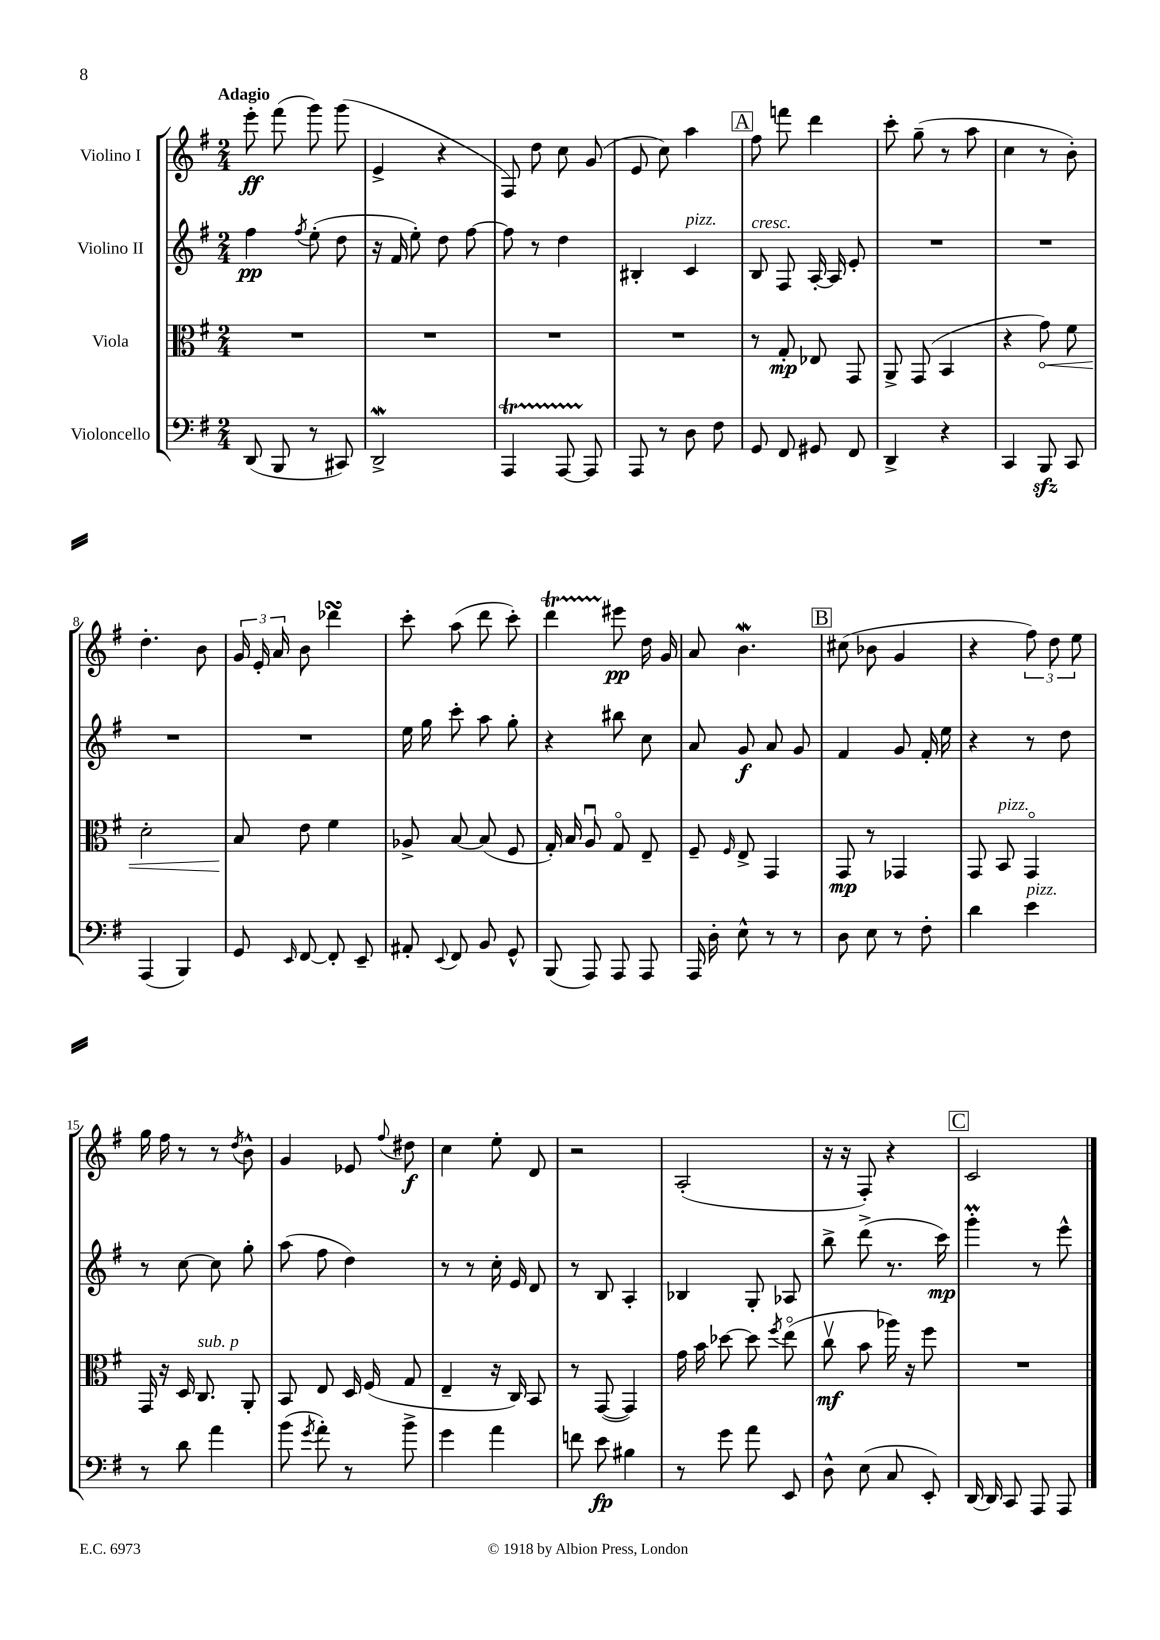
<<
\new StaffGroup <<
\new Staff = "s0" \with { instrumentName = "Violino I" } {
    \clef treble \key g \major \numericTimeSignature \time 2/4 \tempo "Adagio"
    \autoBeamOff e'''8-.\ff fis'''8( g'''8) g'''8( |
    e'4-> r4 |
    fis8) d''8 c''8 g'8( |
    e'8 c''8) a''4 |
    \mark \markup { \box "A" } fis''8 f'''8 d'''4 |
    c'''8-. g''8--( r8 a''8 |
    c''4 r8 b'8-.) |
    d''4.-. b'8 |
    \tuplet 3/2 { g'16 e'16-. a'16 } b'8 des'''4\turn |
    c'''8-. a''8( d'''8 c'''8-.) |
    d'''4\startTrillSpan eis'''8\stopTrillSpan\pp d''16 g'16 |
    a'8 b'4.\mordent |
    \mark \markup { \box "B" } cis''8( bes'8 g'4 |
    r4 \tuplet 3/2 { fis''8) d''8 e''8 } |
    g''16 fis''16 r8 r8 \acciaccatura { d''8 } b'8-^ |
    g'4 ees'8 \appoggiatura { fis''8 } dis''8\f |
    c''4 e''8-. d'8 |
    r2 |
    a2-.( |
    r16 r16 fis8-.) r4 |
    \mark \markup { \box "C" } c'2 \bar "|." |
}
\new Staff = "s1" \with { instrumentName = "Violino II" } {
    \clef treble \key g \major \numericTimeSignature \time 2/4
    \autoBeamOff fis''4\pp \acciaccatura { fis''8 } e''8-.( d''8 |
    r16 fis'16 e''8-.) d''8 fis''8~ |
    fis''8 r8 d''4 |
    bis4-. c'4^\markup { \italic "pizz." } |
    \mark \markup { \box "A" } b8^\markup { \italic "cresc." } fis8 a16~-. a16 e'8-. |
    R2 |
    R2 |
    R2 |
    R2 |
    e''16 g''16 c'''8-. a''8 g''8-. |
    r4 bis''8 c''8 |
    a'8 g'8\f a'8 g'8 |
    \mark \markup { \box "B" } fis'4 g'8 fis'16-. e''16 |
    r4 r8 d''8 |
    r8 c''8~ c''8 g''8-. |
    a''8( fis''8 d''4) |
    r8 r8 c''16-. e'16 d'8 |
    r8 b8 a4-. |
    bes4 g8-. aes8 |
    b''8-> d'''8->( r8. c'''16\mp) |
    \mark \markup { \box "C" } g'''4-.\prall r8 e'''8-^ \bar "|." |
}
\new Staff = "s2" \with { instrumentName = "Viola" } {
    \clef alto \key g \major \numericTimeSignature \time 2/4
    \autoBeamOff R2 |
    R2 |
    R2 |
    R2 |
    \mark \markup { \box "A" } r8 g8-.\mp ees8 g,8 |
    a,8-> g,8( b,4 |
    r4 \once \override Hairpin.circled-tip = ##t g'8\<) fis'8 |
    d'2-. |
    b8\! e'8 fis'4 |
    aes8-> b8~ b8( fis8 |
    g16-.) b16 a8\downbow g8\flageolet e8-- |
    fis8-- \grace { fis16 } e8-> g,4 |
    \mark \markup { \box "B" } g,8\mp r8 ges,4 |
    g,8 b,8^\markup { \italic "pizz." } g,4\flageolet |
    g,16 r16 d16 c8.^\markup { \italic "sub. p" } a,8-. |
    b,8 e8 d16 fis16( g8 |
    e4-- r16 c16) b,8 |
    r8 g,8~( g,4) |
    g'16 b'16 des''8~ des''8 \acciaccatura { fis''8 } e''8\flageolet( |
    c''8\upbow\mf b'8 aes''16) r16 fis''8 |
    \mark \markup { \box "C" } R2 \bar "|." |
}
\new Staff = "s3" \with { instrumentName = "Violoncello" } {
    \clef bass \key g \major \numericTimeSignature \time 2/4
    \autoBeamOff d,8( b,,8 r8 cis,8) |
    d,2->\mordent |
    a,,4\startTrillSpan a,,8~ a,,8\stopTrillSpan |
    a,,8 r8 d8 fis8 |
    \mark \markup { \box "A" } g,8 fis,8 gis,8 fis,8 |
    d,4-> r4 |
    c,4 b,,8\sfz c,8 |
    a,,4( b,,4) |
    g,8 \grace { e,16 } fis,8~ fis,8-. e,8-- |
    ais,8-. \appoggiatura { e,8 } fis,8 b,8 g,8-^ |
    b,,8( a,,8) a,,8 a,,8 |
    a,,16 d16-. e8-^ r8 r8 |
    \mark \markup { \box "B" } d8 e8 r8 fis8-. |
    d'4 e'4^\markup { \italic "pizz." } |
    r8 d'8 a'4 |
    b'8( \acciaccatura { g'8 } a'8-.) r8 b'8-> |
    g'4 a'4 |
    f'8 e'8\fp bis4 |
    r8 g'8 a'8 e,8 |
    d8-^ e8( c8 e,8-.) |
    \mark \markup { \box "C" } d,16~ d,16 c,8 a,,8 a,,8 \bar "|." |
}
>>
>>
